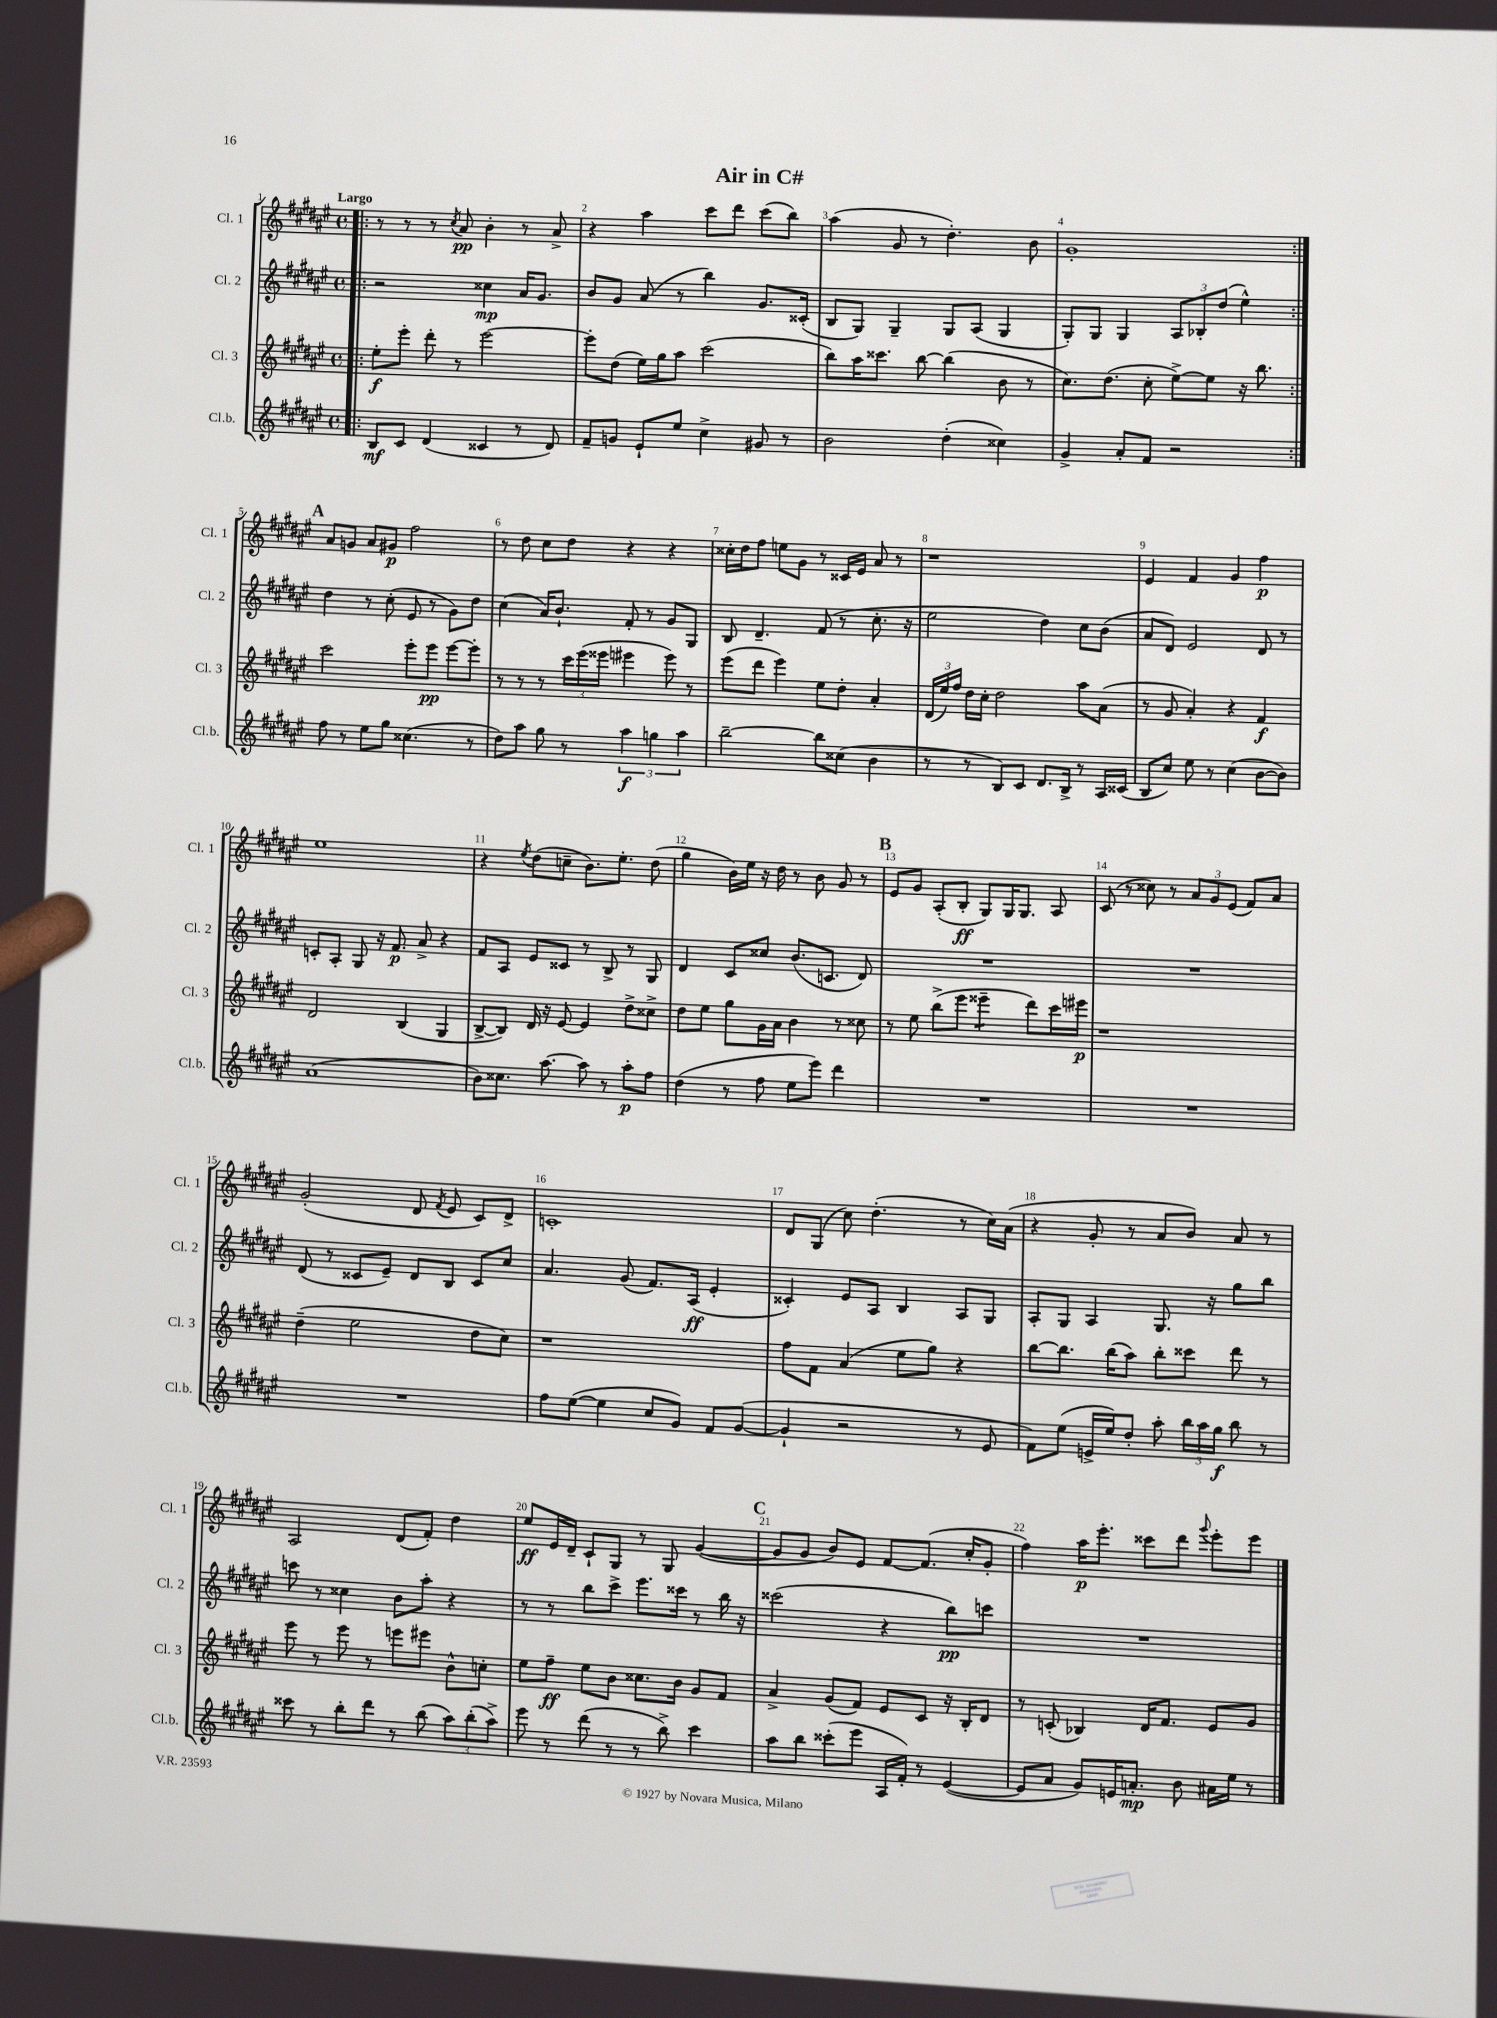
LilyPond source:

\header { title = "Air in C#" }
<<
\new StaffGroup <<
\new Staff = "s0" \with { instrumentName = "Cl. 1" shortInstrumentName = "Cl. 1" } {
    \clef treble \key fis \major \defaultTimeSignature \time 4/4 \tempo "Largo"
    \autoBeamOff \repeat volta 2 { \bar ".|:" r8 r8 r8 \acciaccatura { cis''8 } ais'8\pp b'4-. r8 ais'8-> |
    r4 ais''4 cis'''8[ dis'''8] cis'''8[( b''8]) |
    ais''4( gis'8 r8 dis''4.-.) b'8 |
    gis'1-. | }
    \mark \markup { \bold "A" } ais'8[ g'8] ais'8[ gis'8]\p fis''2 |
    r8 dis''8 cis''8[ dis''8] r4 r4 |
    cisis''16[-. dis''16 fis''8] e''8[ gis'8] r8 cisis'16[ eis'16] ais'8 r8 |
    r1 |
    eis'4 fis'4 gis'4 fis''4\p |
    eis''1 |
    r4 \acciaccatura { eis''8 } dis''8[( c''8]-- b'8.[) eis''8.]-. dis''8( |
    gis''4 b'16[) eis''16] r16 dis''16 r8 b'8 gis'8 r8 |
    \mark \markup { \bold "B" } eis'8[ gis'8] ais8[-.( b8]-.\ff gis8[) gis16 gis8.] ais8 |
    cis'8( r8 cisis''8) r8 \tuplet 3/2 { ais'8[ gis'8 eis'8]( } fis'8[) ais'8] |
    gis'2-.( dis'8 \acciaccatura { fis'8 } eis'8 cis'8[) dis'8]-> |
    c'1-. |
    dis'8[ gis8]( cis''8) dis''4.-.( r8 cis''16[) ais'16]( |
    r4 gis'8-. r8 ais'8[ b'8]) ais'8 r8 |
    ais2 dis'8[( fis'8]-.) dis''4 |
    eis''8[\ff eis'16 dis'16]-- cis'8[-! gis8] r8 gis8 gis'4~( |
    \mark \markup { \bold "C" } gis'8[ gis'8] b'8[) eis'8] fis'8[~ fis'8.]( cis''16[-. gis'8]-. |
    fis''4) ais''16[\p eis'''8.]-. cisis'''8[ dis'''8] \appoggiatura { gis'''8 } eis'''8[-. eis'''8] \bar "|." |
}
\new Staff = "s1" \with { instrumentName = "Cl. 2" shortInstrumentName = "Cl. 2" } {
    \clef treble \key fis \major \defaultTimeSignature \time 4/4
    \autoBeamOff \repeat volta 2 { \bar ".|:" r2 cisis''4\mp ais'16[ gis'8.] |
    b'8[ gis'8] ais'8( r8 b''4) gis'8.[ cisis'16]-.( |
    b8[ gis8]) gis4-- gis8[ ais8]( gis4 |
    gis8[-.) gis8] gis4 \tuplet 3/2 { ais8[ bes8-. dis''8]( } eis''4-^) | }
    \mark \markup { \bold "A" } dis''4 r8 cis''8-.( eis'8 r8 gis'8[) dis''8] |
    cis''4( ais'16[) b'8.]-! fis'8-. r8 gis'8[ gis8] |
    b8 dis'4.-- fis'8( r8 cis''8.-. r16 |
    eis''2 dis''4) cis''8[ b'8]( |
    ais'8[ dis'8]) eis'2 dis'8 r8 |
    c'8[-. ais8]-. gis8 r16 fis'8.\p ais'8-> r4 |
    fis'8[ ais8] eis'8[ cisis'8] r8 b8-> r8 gis8 |
    dis'4 cis'8[ cisis''8] b'8.[( c'8.] dis'8) |
    \mark \markup { \bold "B" } R1 |
    R1 |
    dis'8( r8 cisis'8[ eis'8]--) dis'8[ b8] cisis'8[ cis''8] |
    ais'4. gis'8( fis'8.[) ais16]\ff( eis'4-. |
    cisis'4-.) eis'8[ ais8] b4 ais8[ gis8] |
    ais8[-. gis8] ais4 gis8. r16 gis''8[ b''8] |
    c'''8 r8 cisis''4 b'8[ ais''8]-. r4 |
    r8 r8 b''8[ cis'''8]-> eis'''8.[ cisis'''16] r8 b''16 r16 |
    \mark \markup { \bold "C" } cisis'''2( r4 b''8[\pp) c'''8] |
    R1 \bar "|." |
}
\new Staff = "s2" \with { instrumentName = "Cl. 3" shortInstrumentName = "Cl. 3" } {
    \clef treble \key fis \major \defaultTimeSignature \time 4/4
    \autoBeamOff \repeat volta 2 { \bar ".|:" eis''8[-.\f eis'''8]-. dis'''8-. r8 eis'''2~ |
    eis'''8[-. dis''8]( eis''16[) gis''16 ais''8] cis'''2( |
    b''8[) ais''16 cisis'''8.] b''8~ b''4( b'8 r8 |
    cis''8.[) dis''8.]( cis''8-. eis''8[~->) eis''8] r16 b''8. | }
    \mark \markup { \bold "A" } cis'''2 eis'''8[-. eis'''8]\pp eis'''8[~ eis'''8]-. |
    r8 r8 r8 \tuplet 3/2 { cis'''16[ eis'''16( eisis'''16] } eis'''4 eis'''8) r8 |
    eis'''8[( dis'''8] eis'''4) eis''8[ dis''8]-. ais'4-. |
    \tuplet 3/2 { dis'16[( eis''16) fis''16] } dis''16[ cis''16]-. dis''2 ais''8[ ais'8]( |
    r8 gis'8 ais'4-.) r4 fis'4\f |
    dis'2 b4( gis4 |
    b8[~-> b8]) dis'16 r16 eis'8~ eis'4 dis''8[-> cisis''8]-> |
    dis''8[ eis''8] gis''8[ gis'16 ais'16] b'4 r8 cisis''8 |
    \mark \markup { \bold "B" } r8 eis''8 b''8[->( eis'''8] eisis'''4:8-- dis'''8[) cis'''16 eis'''16]\p |
    r1 |
    dis''4--( eis''2 dis''8[ cis''8]) |
    r1 |
    fis''8[ fis'8] ais'4( eis''8[ gis''8]) r4 |
    b''8[~ b''8.] b''16[( ais''8]) b''8[-. cisis'''8] dis'''8 r8 |
    eis'''8 r8 eis'''8 r8 e'''8[ eis'''8] b'8[-^ c''8]-. |
    eis''8[ fis''8]--\ff eis''8[ b'8] cisis''8.[ b'16] gis'8[ fis'8] |
    \mark \markup { \bold "C" } ais'4-> gis'8[( fis'8]) eis'8[ cis'8] r16 b16[-. dis'8] |
    r8 c'8-.( bes4) dis'16[ fis'8.] eis'8[ gis'8] \bar "|." |
}
\new Staff = "s3" \with { instrumentName = "Cl.b." shortInstrumentName = "Cl.b." } {
    \clef treble \key fis \major \defaultTimeSignature \time 4/4
    \autoBeamOff \repeat volta 2 { \bar ".|:" b8[\mf cis'8] dis'4( cisis'4 r8 dis'8) |
    fis'8[-- g'8] eis'8[-! eis''8] cis''4-> gis'8 r8 |
    b'2 dis''4-.( cisis''4) |
    gis'4-> ais'8[-. fis'8] r2 | }
    \mark \markup { \bold "A" } fis''8 r8 eis''8[ gis''8] cisis''4.( r8 |
    dis''8[) ais''8] gis''8 r8 \tuplet 3/2 { ais''4\f g''4 ais''4 } |
    b''2~-- b''8[ cisis''8]( b'4 |
    r8 r8 b8[) cis'8] dis'8.[ b16]-> r8 ais16[ cisis'16]( |
    b8[ cis''8]) eis''8 r8 cis''4( b'8[~ b'8]) |
    ais'1( |
    b'8[) cisis''8.] ais''8.~ ais''8 r8 ais''8[-.\p fis''8] |
    dis''4( r8 fis''8 eis''8[ eis'''8]) dis'''4 |
    \mark \markup { \bold "B" } R1 |
    R1 |
    R1 |
    fis''8[ eis''8]~( eis''4 cis''8[ gis'8]) fis'8[ gis'8]~( |
    gis'4-! r2 r8 eis'8 |
    fis'8[) eis''8]( e'16[-> eis''16) dis''8]-. ais''8-. \tuplet 3/2 { b''16[ ais''16 gis''16]\f } b''8 r8 |
    cisis'''8 r8 b''8[-. dis'''8] r8 b''8( \tuplet 3/2 { ais''8[) b''8-.( ais''8]->) } |
    eis'''8 r8 dis'''8( r8 r8 b''8->) cis'''4 |
    \mark \markup { \bold "C" } ais''8[ b''8] cisis'''8[-.( eis'''8] ais16[ fis'16]-.) r8 eis'4~( |
    eis'8[ ais'8] gis'8[) e'16 a'8.]-.\mp b'8 ais'16[ eis''16] r8 \bar "|." |
}
>>
>>
\layout { \context { \Score \override BarNumber.break-visibility = ##(#f #t #t) barNumberVisibility = #all-bar-numbers-visible } }
